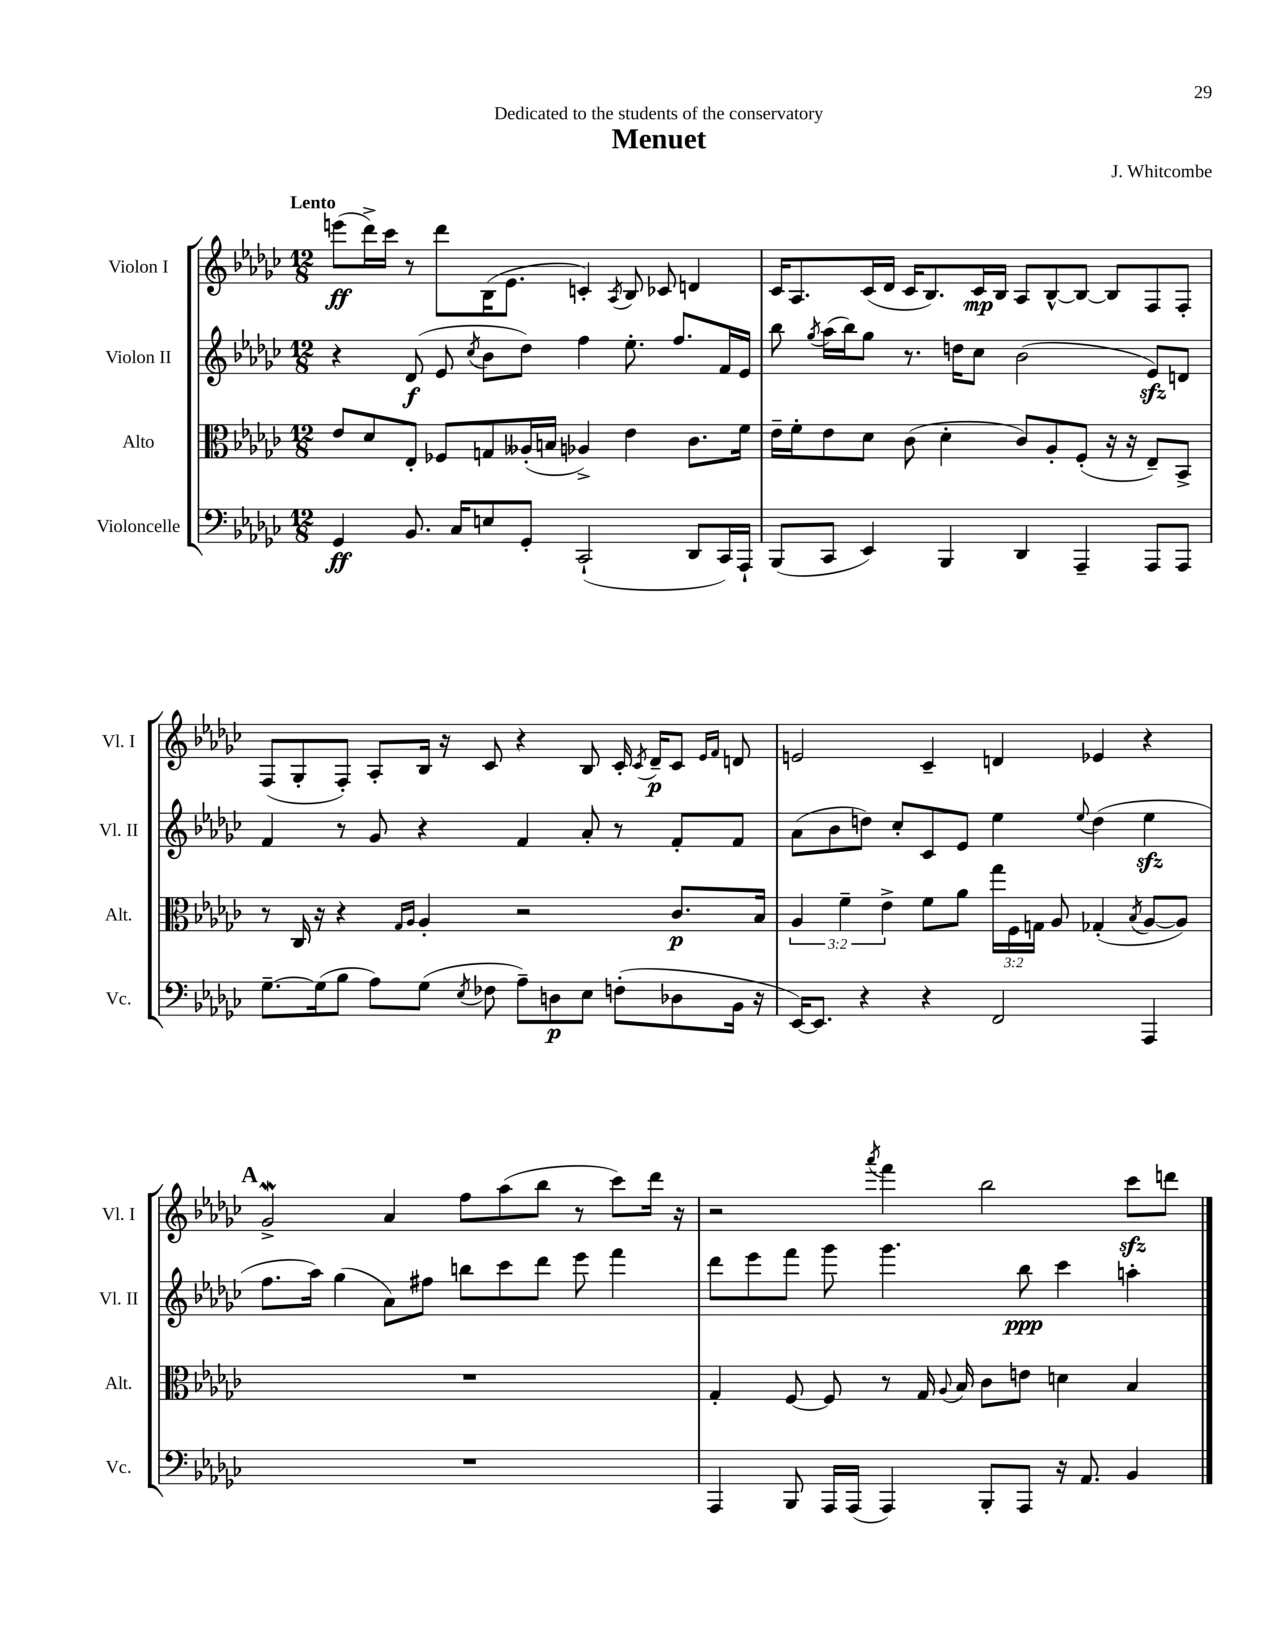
\header { title = "Menuet" composer = "J. Whitcombe" dedication = "Dedicated to the students of the conservatory" }
<<
\new StaffGroup <<
\new Staff = "s0" \with { instrumentName = "Violon I" shortInstrumentName = "Vl. I" } {
    \clef treble \key ges \major \numericTimeSignature \time 12/8 \tempo "Lento"
    \autoBeamOff e'''8[\ff( des'''16->) ces'''16] r8 des'''8[ bes16( ees'8.] c'4-.) \acciaccatura { aes8 } bes8 ces'8 d'4 |
    ces'16[ aes8. ces'16( des'16] ces'16[ bes8.) ces'16\mp bes16] aes8[ bes8~-^ bes8]~ bes8[ f8 f8]-. |
    f8[( ges8-. f8]-.) aes8[-. bes16] r16 ces'8 r4 bes8 ces'16-. \acciaccatura { ces'8 } des'16[--\p ces'8] \grace { ees'16[ f'16] } d'8 |
    e'2 ces'4-- d'4 ees'4 r4 |
    \mark \markup { \bold "A" } ges'2->\mordent aes'4 f''8[ aes''8( bes''8] r8 ces'''8[) des'''16] r16 |
    r2 \acciaccatura { aes'''8 } f'''4 bes''2 ces'''8[\sfz d'''8] \bar "|." |
}
\new Staff = "s1" \with { instrumentName = "Violon II" shortInstrumentName = "Vl. II" } {
    \clef treble \key ges \major \numericTimeSignature \time 12/8
    \autoBeamOff r4 des'8\f( ees'8 \acciaccatura { ces''8 } bes'8[ des''8]) f''4 ees''8.-. f''8.[ f'16 ees'16] |
    bes''8 \acciaccatura { ges''8 } aes''16[( bes''16) ges''8] r8. d''16[ ces''8] bes'2( ees'8[\sfz) d'8] |
    f'4 r8 ges'8 r4 f'4 aes'8-. r8 f'8[-. f'8] |
    aes'8[( bes'8 d''8]) ces''8[-. ces'8 ees'8] ees''4 \appoggiatura { ees''8 } d''4( ees''4\sfz |
    \mark \markup { \bold "A" } f''8.[ aes''16]) ges''4( aes'8[) fis''8] b''8[ ces'''8 des'''8] ees'''8 f'''4 |
    des'''8[ ees'''8 f'''8] ges'''8 ges'''4. bes''8\ppp ces'''4 a''4-. \bar "|." |
}
\new Staff = "s2" \with { instrumentName = "Alto" shortInstrumentName = "Alt." } {
    \clef alto \key ges \major \numericTimeSignature \time 12/8 \override Staff.TupletNumber.text = #tuplet-number::calc-fraction-text
    \autoBeamOff ees'8[ des'8 ees8]-. fes8[ g8 aeses16-.( b16] aes4->) ees'4 ces'8.[ f'16] |
    ees'16[-- f'16-. ees'8 des'8] ces'8( des'4-. ces'8[) aes8-. f8]-.( r16 r16 ees8[--) bes,8]-> |
    r8 ces16 r16 r4 \grace { ges16[ aes16] } aes4-. r2 ces'8.[\p bes16] |
    \tuplet 3/2 { aes4 f'4-- ees'4-> } f'8[ aes'8] \tuplet 3/2 { ges''16[ f16 g16] } aes8 ges4-.( \acciaccatura { bes8 } aes8[~ aes8]) |
    \mark \markup { \bold "A" } R1. |
    ges4-. f8~ f8 r8 ges16 \appoggiatura { aes8 } bes16 ces'8[ e'8] d'4 bes4 \bar "|." |
}
\new Staff = "s3" \with { instrumentName = "Violoncelle" shortInstrumentName = "Vc." } {
    \clef bass \key ges \major \numericTimeSignature \time 12/8
    \autoBeamOff ges,4\ff bes,8. ces16[ e8 ges,8]-. ces,2-!( des,8[ ces,16) aes,,16]-! |
    bes,,8[( ces,8] ees,4) bes,,4 des,4 aes,,4-- aes,,8[ aes,,8] |
    ges8.[~-- ges16( bes8] aes8[) ges8]( \acciaccatura { ees8 } fes8 aes8[--) d8\p ees8] f8[-.( des8 bes,16] r16 |
    ees,16[~) ees,8.] r4 r4 f,2 aes,,4 |
    \mark \markup { \bold "A" } R1. |
    aes,,4 bes,,8 aes,,16[ aes,,16]( aes,,4) bes,,8[-. aes,,8] r16 aes,8. bes,4 \bar "|." |
}
>>
>>
\layout { \context { \Score \remove "Bar_number_engraver" } }
